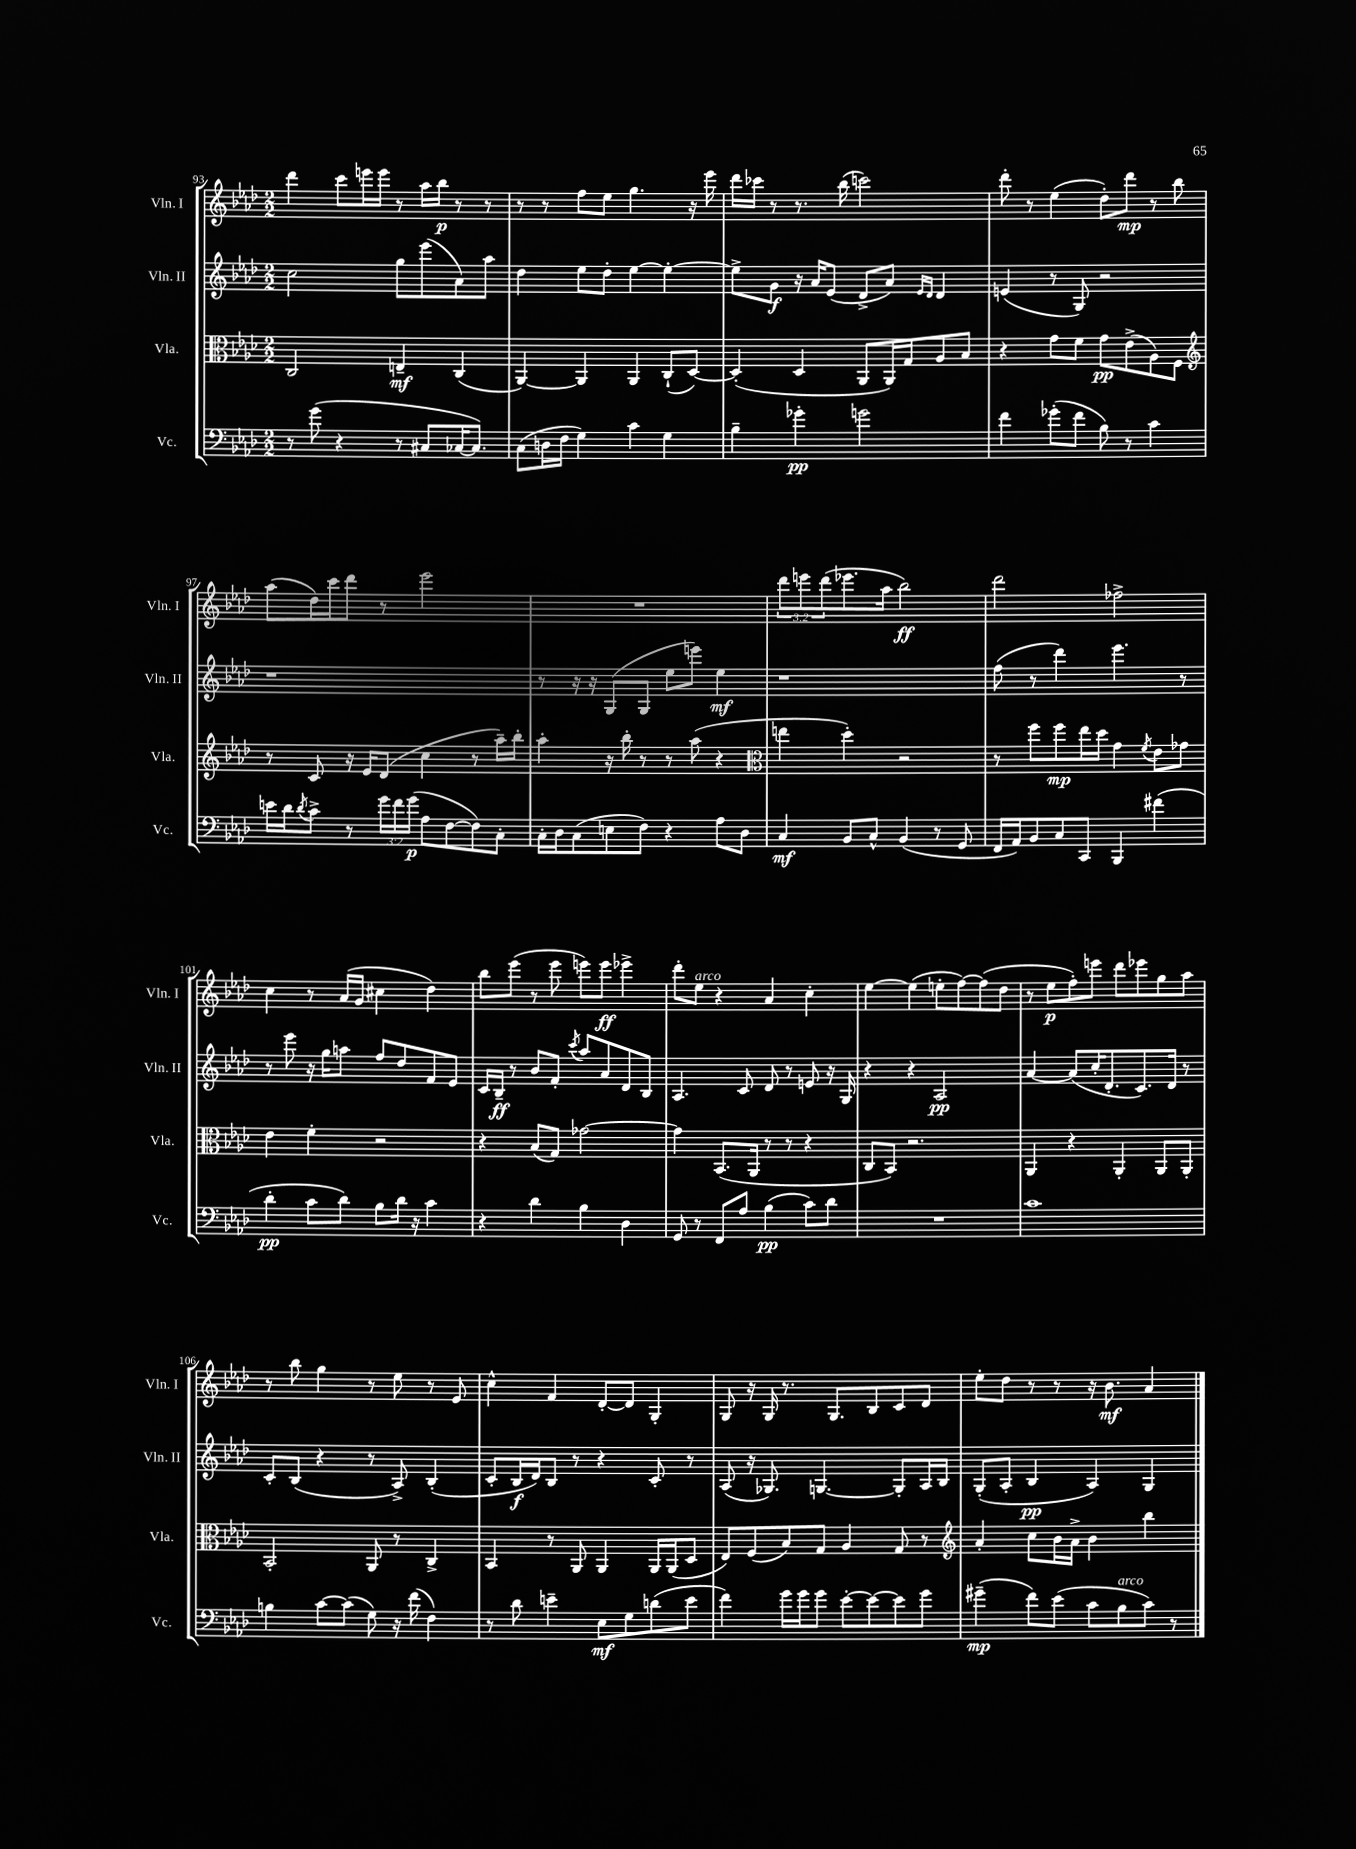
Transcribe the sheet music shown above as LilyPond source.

<<
\new StaffGroup <<
\new Staff = "s0" \with { instrumentName = "Vln. I" shortInstrumentName = "Vln. I" } {
    \clef treble \key aes \major \numericTimeSignature \time 2/2 \override Staff.TupletNumber.text = #tuplet-number::calc-fraction-text
    des'''4 c'''8 e'''16 e'''16 r8 aes''16 bes''16\p r8 r8 |
    r8 r8 f''8 ees''8 g''4. r16 ees'''16 |
    des'''16 ces'''16 r8 r8. bes''16( c'''2) |
    des'''8-. r8 ees''4( des''8-.) des'''8\mp r8 bes''8 |
    aes''8( des''16) c'''16 des'''8 r8 ees'''2 |
    R1 |
    \tuplet 3/2 { des'''8 e'''8 des'''8( } ees'''8. aes''16 bes''2\ff) |
    des'''2 fes''2-> |
    c''4 r8 aes'16( g'16 cis''4 des''4) |
    bes''8 ees'''8( r8 ees'''8 e'''8) e'''8\ff ees'''4-> |
    des'''8-. ees''8^\markup { \italic "arco" } r4 aes'4 c''4-. |
    ees''4~ ees''4( e''8-. f''8~) f''8( des''8 |
    r8 ees''8\p f''8-.) e'''8 des'''8 ees'''8 g''8 aes''8 |
    r8 bes''8 g''4 r8 ees''8 r8 ees'8 |
    c''4-^ f'4 des'8~-. des'8 g4-. |
    g8 r16 g16 r8. g8. bes8 c'8 des'8 |
    ees''8-. des''8 r8 r8 r16 bes'8.\mf aes'4 \bar "|." |
}
\new Staff = "s1" \with { instrumentName = "Vln. II" shortInstrumentName = "Vln. II" } {
    \clef treble \key aes \major \numericTimeSignature \time 2/2
    c''2 g''8 ees'''8( aes'8) aes''8 |
    des''4 ees''8 des''8-. ees''4~ ees''4~-. |
    ees''8-> g'8\f r16 aes'16 ees'8( des'8-> aes'8) \grace { ees'16 des'16 } des'4 |
    e'4( r8 g8) r2 |
    r1 |
    r8 r16 r16 g8( g8 ees''8 e'''8) ees''4\mf |
    r1 |
    f''8( r8 des'''4) ees'''4. r8 |
    r8 ees'''8 r16 g''16 a''8 f''8 des''8 f'8 ees'8 |
    c'16 bes16--\ff r8 bes'8 f'8-. \acciaccatura { c'''8 } aes''8 aes'8 des'8 bes8 |
    aes4. c'8 des'8 r8 e'8 r16 g16 |
    r4 r4 aes2\pp |
    aes'4~ aes'8( c''16-. des'8.-. c'8.) des'16 r8 |
    c'8-. bes8( r4 r8 aes8->) bes4-.( |
    c'8-. bes16\f des'16) bes8 r8 r4 c'8-. r8 |
    aes8( r16 ges8.) g4.~ g8-. aes16 bes16 |
    g8-.( aes8-. bes4\pp aes4) g4 \bar "|." |
}
\new Staff = "s2" \with { instrumentName = "Vla." shortInstrumentName = "Vla." } {
    \clef alto \key aes \major \numericTimeSignature \time 2/2
    c2 e4--\mf c4( |
    aes,4~) aes,4 aes,4 c8-!( des8~) |
    des4-.( des4 aes,8 aes,16) g16 aes8 bes8 |
    r4 g'8 f'8 g'8\pp ees'8->( aes8) f8 |
    \clef treble r8 c'8 r16 ees'16 des'8( c''4 r8 aes''16--) bes''16-. |
    aes''4-. r16 bes''16-. r8 r8 aes''8( r4 |
    \clef alto e''4 des''4-.) r2 |
    r8 f''8 f''8\mp ees''16 des''16 g'4 \acciaccatura { f'8 } ees'8 ges'8 |
    ees'4 f'4-. r2 |
    r4 bes8( g8) ges'2~ |
    ges'4 bes,8.( aes,16 r8 r8 r4 |
    c8 bes,8) r2. |
    aes,4 r4 aes,4-. aes,8 aes,8-. |
    bes,2-. aes,8 r8 c4-> |
    bes,4 r8 aes,8 aes,4 aes,16 aes,16( des8 |
    ees8) f8( bes8) g8 aes4 g8 r8 |
    \clef treble aes'4-. c''8 bes'16 aes'16-> bes'4 bes''4 \bar "|." |
}
\new Staff = "s3" \with { instrumentName = "Vc." shortInstrumentName = "Vc." } {
    \clef bass \key aes \major \numericTimeSignature \time 2/2 \override Staff.TupletNumber.text = #tuplet-number::calc-fraction-text
    r8 g'8( r4 r8 cis8 ces16~ ces8.) |
    c8( d16 f16 g4) c'4 g4 |
    bes4-- ges'4-.\pp g'2 |
    f'4 ges'8-.( f'8 bes8) r8 c'4 |
    e'16 des'16 \acciaccatura { des'8 } c'8-> r8 \tuplet 3/2 { g'16 f'16 g'16\p( } aes8 f8~ f8) c8-. |
    c16-. des16 c8( e8 f8) r4 aes8 des8 |
    c4\mf bes,8 c8-^ bes,4( r8 g,8 |
    f,16 aes,16) bes,8 c8 c,8 bes,,4 fis'4( |
    des'4-.\pp c'8 des'8) bes8 des'16 r16 c'4 |
    r4 des'4 bes4 des4 |
    g,8 r8 f,8 aes8 bes4\pp( c'8) des'8 |
    R1 |
    c'1 |
    b4 c'8~ c'8( g8) r16 f'16( f4) |
    r8 des'8 e'4-- ees8\mf g8 d'8( e'8 |
    f'4) g'16 g'16 g'8 ees'8~-. ees'8~ ees'8 g'8 |
    gis'4--\mp( f'8) ees'8( c'8 bes8^\markup { \italic "arco" } c'8) r8 \bar "|." |
}
>>
>>
\layout { \context { \Score currentBarNumber = #93 } }
